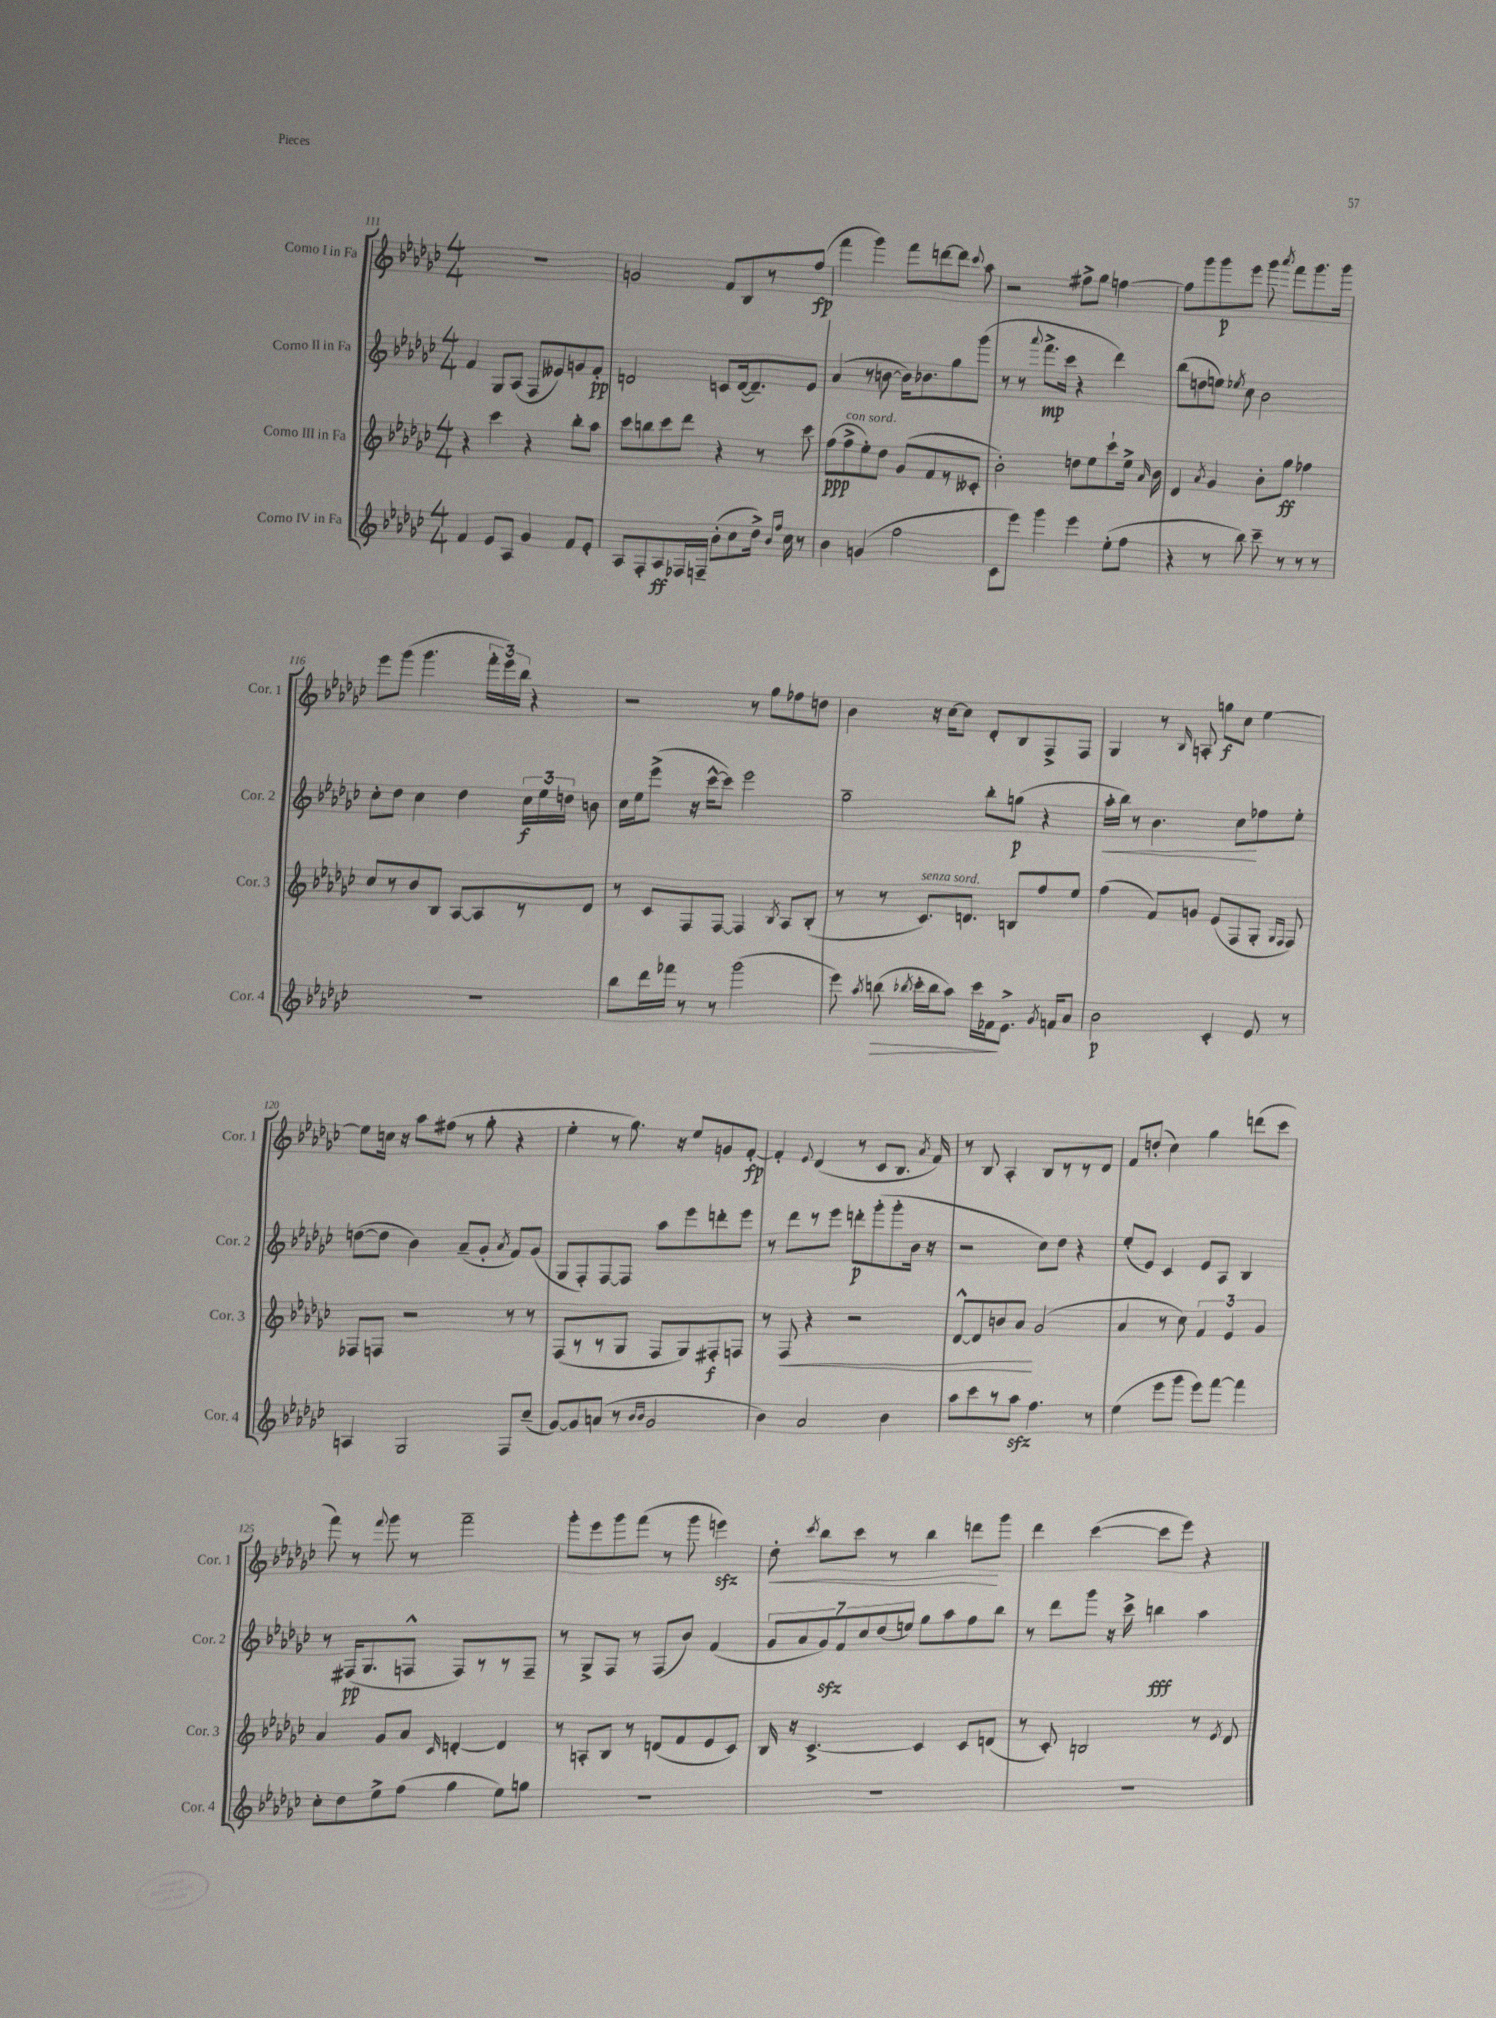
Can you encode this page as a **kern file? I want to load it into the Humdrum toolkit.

**kern	**dynam	**kern	**dynam	**kern	**dynam	**kern	**dynam
*part4	*part4	*part3	*part3	*part2	*part2	*part1	*part1
*staff4	*staff4	*staff3	*staff3	*staff2	*staff2	*staff1	*staff1
*I"Corno IV in Fa	*	*I"Corno III in Fa	*	*I"Corno II in Fa	*	*I"Corno I in Fa	*
*I'Cor. 4	*	*I'Cor. 3	*	*I'Cor. 2	*	*I'Cor. 1	*
*clefG2	*	*clefG2	*	*clefG2	*	*clefG2	*
*k[b-e-a-d-g-c-]	*	*k[b-e-a-d-g-c-]	*	*k[b-e-a-d-g-c-]	*	*k[b-e-a-d-g-c-]	*
*M4/4	*	*M4/4	*	*M4/4	*	*M4/4	*
=111	=111	=111	=111	=111	=111	=111	=111
4f/	.	4r	.	4f/	.	1r	.
8e-/L	.	4ccc-\	.	8G-/L	.	.	.
8A-/J	.	.	.	(8A-/J	.	.	.
4g-/	.	4r	.	8F/L	.	.	.
.	.	.	.	8e--X/)	.	.	.
8f/L	.	8bb-'\L	.	8gn/	.	.	.
8e-'/J	.	8aa-\J	.	8f'/J	pp	.	.
=112	=112	=112	=112	=112	=112	=112	=112
8A-/L	.	8ccc-\L	.	2dn/	.	2gn/	.
8F'/	.	8bbn\	.	.	.	.	.
8A-/	ff	8ccc-\	.	.	.	.	.
16F-X/L	.	8ddd-\J	.	.	.	.	.
16Fn~/JJ	.	.	.	.	.	.	.
(8b-'\L	.	4r	.	8cn/L	.	8f/L	.
8cc-\	.	.	.	([16d/k	.	8B-/	.
.	.	.	.	8.d~/])	.	.	.
16dd-^\Jk)	.	8r	.	.	.	8r	.
16qqb-/LL	.	.	.	.	.	.	.
16qqff/JJ	.	.	.	.	.	.	.
16cc-\	.	.	.	.	.	.	.
8r	.	8ccc-\	.	8e-/J	.	(8ff/J	fp
=113	=113	=113	=113	=113	=113	=113	=113
4b-\	.	(8ff\L	ppp	(4a-/	.	4fff\	.
!	!	!LO:TX:a:i:t=con sord.	!	!	!	!	!
.	.	8ff^\	.	.	.	.	.
(4gn/	.	8ee-'\)	.	8r	.	4ggg-\)	.
.	.	8dd-\J	.	[8bn\	.	.	.
2ff\	.	(8g-/L	.	16b\KL])	.	8fff\L	.
.	.	.	.	8.b-X\	.	.	.
.	.	8f/	.	.	.	[8dddn\	.
.	.	8r	.	8gg-\	.	8ddd\J]	.
.	.	.	.	.	.	8qqccc-/	.
.	.	8c--X'/J	.	(8ggg-\J	.	8aa-\	.
=114	=114	=114	=114	=114	=114	=114	=114
8c-\L	.	2b-'\)	.	8r	.	2r	.
8eee-\J)	.	.	.	8r	.	.	.
.	.	.	.	8qqaaa-/	.	.	.
4ggg-\	.	.	.	8.fff^\L	mp	.	.
.	.	.	.	16ccc-\Jk	.	.	.
4eee-\	.	8ddn\L	.	4r	.	8ff#X^\L	.
.	.	8ee-\	.	.	.	8gg-\J	.
(8ee-'\L	.	8ccc-`\	.	4ddd-\)	.	[4ffn\	.
8ff\J	.	16ee-^\Jk	.	.	.	.	.
.	.	16qqa-/	.	.	.	.	.
.	.	16b-\	.	.	.	.	.
=115	=115	=115	=115	=115	=115	=115	=115
4r	.	4d-/	.	(8bb-\L	.	8ff\L]	.
.	.	.	.	8ddn\	.	8ggg-\	.
.	.	8qa-/	.	.	.	.	.
8r	.	4g-/	.	8een\J)	.	8ggg-\	p
.	.	.	.	8qee-X/	.	.	.
8bb-\)	.	.	.	8cc-\	.	8eee-\J	.
8ccc-~\	.	8b-'\L	.	2b-\	.	8ggg-\	.
.	.	.	.	.	.	8qaaa-/	.
8r	.	8gg-\J	ff	.	.	8fff\L	.
8r	.	4ff-X\	.	.	.	8.ggg-\	.
8r	.	.	.	.	.	.	.
.	.	.	.	.	.	16ggg-\Jk	.
!!LO:LB:g=z
=116	=116	=116	=116	=116	=116	=116	=116
1r	.	8cc-/L	.	8cc-'\L	.	8eee-\L	.
.	.	8r	.	8dd-\J	.	(8ggg-\J	.
.	.	8b-/	.	4cc-\	.	4.ggg-\	.
.	.	8B-/J	.	.	.	.	.
.	.	[8A-/L	.	4dd-\	.	.	.
.	.	8A-/]	.	.	.	24fff'\LL	.
.	.	.	.	.	.	24eee-\)	.
.	.	.	.	.	.	24bb-\JJ	.
.	.	8r	.	24cc-\LL	f	4r	.
.	.	.	.	24ee-\	.	.	.
.	.	.	.	24ddn\JJ	.	.	.
.	.	8d-/J	.	8bn\	.	.	.
=117	=117	=117	=117	=117	=117	=117	=117
8bb-\L	.	8r	.	16cc-\LL	.	2r	.
.	.	.	.	16ee-\J	.	.	.
16ddd-\L	.	8c-/L	.	(8eee-^\J	.	.	.
16fff-X\JJ	.	.	.	.	.	.	.
8r	.	8F/	.	16r	.	.	.
.	.	.	.	[16ccc-^^\KL	.	.	.
8r	.	[8F/J	.	8ccc-\J])	.	.	.
(2ggg-\	.	4F/]	.	2eee-\	.	8r	.
.	.	.	.	.	.	8gg-\L	.
.	.	8qB-/	.	.	.	.	.
.	.	8A-/L	.	.	.	8ff-X\	.
.	.	(8B-'/J	.	.	.	8ddn\J	.
=118	=118	=118	=118	=118	=118	=118	=118
8eee-\)	.	8r	.	2gg-~\	.	4b-\	.
8qaa-/	.	.	.	.	.	.	.
!	!LO:HP:b	!	!	!	!	!	!
(8bbn\	>	8r	.	.	.	.	.
8qbb-X/	.	.	.	.	.	.	.
!	!	!LO:TX:a:i:t=senza sord.	!	!	!	!	!
16ccc-'\LL	.	8.c-/L)	.	.	.	16r	.
16bb-\J	.	.	.	.	.	[16cc-\KL	.
8aa-\J)	.	.	.	.	.	8cc-\J]	.
.	.	8.dn/J	.	.	.	.	.
16ccc-\LL	.	.	.	8bb-'\L	.	8d-'/L	.
16f-X\J	.	.	.	.	.	.	.
8.e-^\J	]	8Bn/L	.	(8ggn\J	p	8B-/	.
.	.	8ff/	.	4r	.	8F^/	.
8qg-/	.	.	.	.	.	.	.
16fn/KL	.	.	.	.	.	.	.
8a-/J	.	8ee-/J	.	.	.	8F/J	.
=119	=119	=119	=119	=119	=119	=119	=119
!	!	!	!	!	!LO:HP:b	!	!
2b-\	p	(4ff\	.	16aa-'\LL	<	4G-/	.
.	.	.	.	16bb-\JJ)	.	.	.
.	.	.	.	8r	.	.	.
.	.	8f/L)	.	4.b-\	.	8r	.
.	.	.	.	.	.	16qqB-/	.
.	.	8gn/J	.	.	.	8An'/	.
4c-'/	.	(8e-/L	.	.	.	8ggn\L	f
.	.	8F/	.	8cc-\L	.	8cc-\J	.
8e-/	.	8G-'/J	.	8ff-X\	[	[4ee-\	.
.	.	16qqG-/LL	.	.	.	.	.
.	.	16qqF/JJ	.	.	.	.	.
8r	.	8F/)	.	8ee-'\J	.	.	.
!!LO:LB:g=z
=120	=120	=120	=120	=120	=120	=120	=120
4An/	.	8F-X/L	.	([8ddn\L	.	8ee-\L]	.
.	.	8Fn/J	.	8dd\J]	.	16ccn\Jk	.
.	.	.	.	.	.	16r	.
2G-/	.	2r	.	4b-\)	.	8aa-\L	.
.	.	.	.	.	.	(8ff#X\J	.
.	.	.	.	(8a-~/L	.	8r	.
.	.	.	.	8g-'/J	.	8gg-'\	.
.	.	.	.	8qa-/	.	.	.
8F/L	.	8r	.	8f/L)	.	4r	.
(8cc-~/J	.	8r	.	(8g-/J	.	.	.
=121	=121	=121	=121	=121	=121	=121	=121
[8g-/L)	.	(8F/L	.	8G-/L	.	4ee-'\	.
8g-/]	.	8r	.	8F'/)	.	.	.
(8an/J	.	8r	.	[8F/	.	8r	.
8r	.	8G-/J	.	8F/J]	.	8.gg-\)	.
16qqb-/LL	.	.	.	.	.	.	.
16qqb-/JJ	.	.	.	.	.	.	.
2g-/	.	8F/L	.	8aa-\L	.	.	.
.	.	.	.	.	.	16r	.
.	.	8G-/)	.	8eee-\	.	8ee-/L	.
.	.	8F#X'/	f	8dddn'\	.	8gn/	.
.	.	8Fn/J	.	8eee-\J	.	[8f'/J	fp
=122	=122	=122	=122	=122	=122	=122	=122
4b-\)	.	8r	.	8r	.	4f'/]	.
!	!	!	!LO:HP:b	!	!	!	!
.	.	8F/	<	8ddd-\L	.	.	.
.	.	.	.	.	.	8qqe-/	.
2a-/	.	4r	.	8r	.	(4d-/	.
.	.	.	.	8eee-\J	.	.	.
.	.	2r	.	8dddn'\L	p	8r	.
.	.	.	.	(8ggg-'\	.	8c-/L	.
4b-\	.	.	.	8ggg-'\	.	8.B-/J	.
.	.	.	.	16b-\Jk	.	.	.
.	.	.	.	.	.	8qa-/	.
.	.	.	.	16r	.	16f/)	.
=123	=123	=123	=123	=123	=123	=123	=123
8aa-\L	.	[8d-^^/L	.	2r	.	8r	.
8ccc-\	.	8d-/]	.	.	.	8B-/	.
8r	.	8bn/	.	.	.	4A-'/	.
8aa-zz\J	.	8a-/J	.	.	.	.	.
4.ff\	.	(2g-/	[	8cc-\L)	.	8B-/L	.
.	.	.	.	8dd-\J	.	8r	.
.	.	.	.	4r	.	8r	.
8r	.	.	.	.	.	8d-/J	.
=124	=124	=124	=124	=124	=124	=124	=124
(4ee-\	.	4a-/	.	(8ee-'/L	.	8f/L	.
.	.	.	.	8e-/J)	.	(8ddn'/J	.
8eee-\L	.	8r	.	4c-/	.	4cc-\)	.
8ggg-\J	.	8cc-\)	.	.	.	.	.
8eee-\L)	.	6f/	.	8e-/L	.	4gg-\	.
[8fff\J	.	.	.	8A-/J	.	.	.
.	.	6e-/	.	.	.	.	.
4fff\]	.	.	.	4B-/	.	(8dddn\L	.
.	.	6g-/	.	.	.	.	.
.	.	.	.	.	.	8ccc-\J	.
!!LO:LB:g=z
=125	=125	=125	=125	=125	=125	=125	=125
8cc-'\L	.	4a-/	.	8r	.	8fff\)	.
8dd-\	.	.	.	(16F#X/KL	pp	8r	.
.	.	.	.	8.G-/	.	.	.
.	.	.	.	.	.	8qqfff/	.
8ee-^\	.	8g-/L	.	.	.	8ggg-\	.
(8ff\J	.	8a-/J	.	8Fn^^/J	.	8r	.
.	.	16qqc-/	.	.	.	.	.
4gg-\	.	[4dn'/	.	8F/L)	.	2fff~\	.
.	.	.	.	8r	.	.	.
8ee-\L)	.	4d/]	.	8r	.	.	.
8ggn\J	.	.	.	8F~/J	.	.	.
=126	=126	=126	=126	=126	=126	=126	=126
1r	.	8r	.	8r	.	8ggg-'\L	.
.	.	8An'/L	.	8G-^/L	.	8eee-\	.
.	.	8B-/J	.	8F/J	.	8ggg-\	.
.	.	8r	.	8r	.	(8fff\J	.
.	.	(8dn/L	.	(8F/L	.	8r	.
.	.	8f/	.	8b-/J)	.	8ggg-\	.
.	.	8e-/	.	(4f/	.	4eeenzz\)	.
.	.	8c-/J)	.	.	.	.	.
=127	=127	=127	=127	=127	=127	=127	=127
!	!	!	!	!	!	!	!LO:HP:b
1r	.	16B-/	.	14g-/L	.	8dd-'\	<
.	.	16r	.	.	.	.	.
.	.	.	.	14a-/	.	.	.
.	.	.	.	.	.	8qccc-/	.
.	.	[4.c-^/	.	.	.	8bb-\L	.
.	.	.	.	14g-zz/)	.	.	.
.	.	.	.	14f/	.	.	.
.	.	.	.	.	.	8ccc-\J	.
.	.	.	.	14cc-/	.	.	.
.	.	.	.	(14dd-/	.	.	.
.	.	.	.	.	.	8r	.
.	.	.	.	14een/J)	.	.	.
.	.	4c-/]	.	8gg-\L	.	4bb-\	.
.	.	.	.	8aa-\	.	.	.
.	.	8c-/L	.	8ff\	.	8dddn\L	.
.	.	(8dn/J	.	8bb-\J	.	8ggg-\J	[
=128	=128	=128	=128	=128	=128	=128	=128
1r	.	8r	.	8r	.	4ddd-\	.
.	.	8c-'/)	.	8ddd-\L	.	.	.
.	.	2Bn/	.	8ggg-\J	.	([4ccc-\	.
.	.	.	.	16r	.	.	.
.	.	.	.	16ccc-^\	.	.	.
.	.	.	.	4bbn\	fff	8ccc-\L]	.
.	.	.	.	.	.	8eee-\J)	.
.	.	8r	.	4aa-\	.	4r	.
.	.	8qe-/	.	.	.	.	.
.	.	8d-/	.	.	.	.	.
==	==	==	==	==	==	==	==
*-	*-	*-	*-	*-	*-	*-	*-
